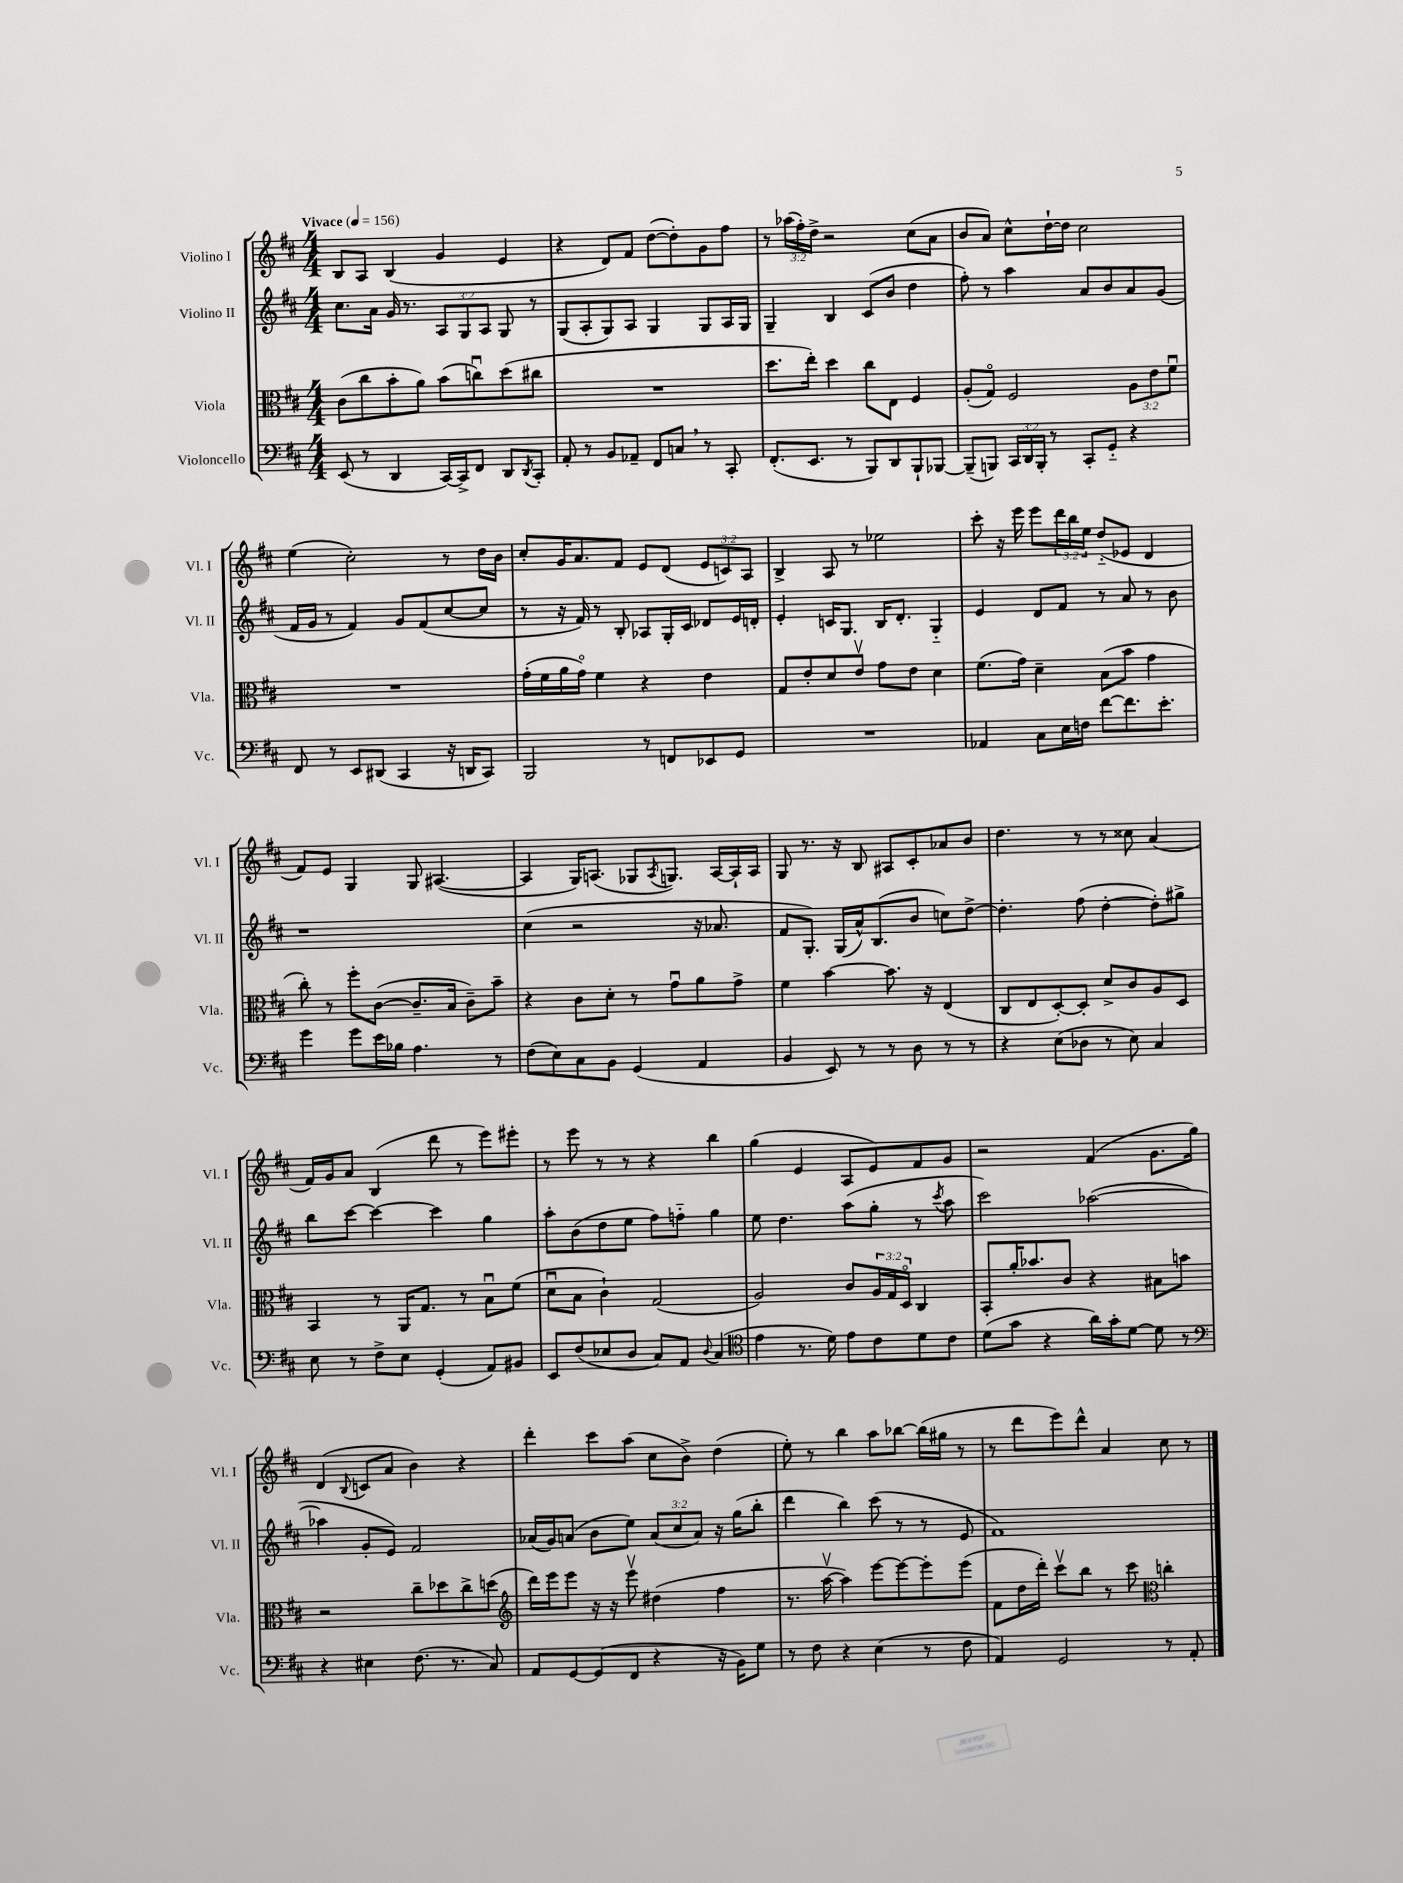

**kern	**kern	**kern	**kern
*staff4	*staff3	*staff2	*staff1
*clefF4	*clefC3	*clefG2	*clefG2
*k[f#c#]	*k[f#c#]	*k[f#c#]	*k[f#c#]
*M4/4	*M4/4	*M4/4	*M4/4
*MM156	*MM156	*MM156	*MM156
(8EE/	(8c#\L	8.cc#\L	8B/L
8r	8cc#\	.	8A/J
.	.	16a\Jk	.
4DD/	8b'\	16g/	(4B/
.	.	8.r	.
.	8a\J)	.	.
[16CC#/LL)	(8b\L	12A/L	4g/
16CC#^/]J	.	.	.
.	.	12G/	.
8FF#/J	8ccu\)	.	.
.	.	12A/J	.
8DD/L	(8dd\	8G/	4e/
8qDD/	.	.	.
8CC#'/J	8cc#\J	8r	.
=	=	=	=
8AA'/	1r	(8G/L	4r
8r	.	8A'/	.
8BB/L	.	8G/)	8d/L)
8AA-~/J	.	8A/J	8f#/J
8FF#/L	.	4G/	([8dd\L
8C/J	.	.	8dd'\])
8r	.	8G/L	8g\
8CC#'/	.	16A/L	8ff#\J
.	.	16G/JJ	.
=	=	=	=
(8.FF#'/L	8.dd\L	4G~/	8r
.	.	.	(24aa-\LL
.	.	.	24ff#'\)
8.EE/J	16ee'\Jk)	.	.
.	.	.	24dd^\JJ
.	4dd\	4B/	2r
8r	.	.	.
8BBB/L)	8cc#\L	(8c#/L	.
8DD/	8E\J	8b/J	.
8BBB`/	4F#/	4dd\	(8cc#\L
[8BBB-/J	.	.	8a\J
=	=	=	=
(8BBB-~/]L	(8A'/L	8ff#'\)	8b/L
8BBB/J)	8Go/J)	8r	8a/J)
24CC#/LL	2F#/	4aa\	8cc#^^\L
24DD/	.	.	.
24BBB'/JJ	.	.	.
8r	.	.	[16dd`\L
.	.	.	16dd\]JJ
8CC#'/L	.	8a/L	2cc#\
8GG'~/J	.	8b/	.
4r	12A\L	8a/	.
.	12e\	.	.
.	.	(8g/J	.
.	12f#u\J	.	.
=	=	=	=
8FF#/	1r	16f#/LL	(4ee\
.	.	16g/JJ	.
8r	.	8r	.
8EE/L	.	4f#/)	2cc#'\)
(8DD#/J	.	.	.
4CC#/	.	8g/L	.
.	.	(8f#/	.
16r	.	[8cc#/	8r
16DD/LK	.	.	.
8CC#/J)	.	8cc#/]J	16dd\LL
.	.	.	16b\JJ
=	=	=	=
2BBB/	(16g'\LL	8r	8cc#'/L
.	16f#\	.	.
.	16a\	16r	16g/K
.	16go\JJ)	16f#/)	8.a/
.	4f#\	8r	.
.	.	8B'/	8f#/J
8r	4r	8A-/L	8e/L
8FF/L	.	16G'/L	(8d/J
.	.	16c#/JJ	.
8EE-/	4e\	8d-/L	12e/L
.	.	.	12c/)
8GG/J	.	16e/L	.
.	.	.	12A/J
.	.	16d'/JJ	.
=	=	=	=
1r	8G/L	4e'/	4B^/
.	8e'/	.	.
.	8d/	16c/LK	8A/
.	.	8.G/J	.
.	8ev/J	.	8r
.	8g\L	16B/LK	2ee-\
.	.	8.d'/J	.
.	8e\J	.	.
.	4d\	4G'~/	.
=	=	=	=
4AA-/	(8.f#\L	4e/	8ccc#'\
.	.	.	16r
.	16g\Jk)	.	16eee\
8C#\L	4d~\	8d/L	8eee\L
16E\L	.	8f#/J	24ddd\L
.	.	.	24bb\
16F\JJ	.	.	.
.	.	.	24ee\JJ
[8f#\L	(8B\L	8r	(8dd'~/L
8.f#\]	8b\J	8a/	8e-/J
.	4g\	8r	4d/
8.e'\J	.	.	.
.	.	8b\	.
=	=	=	=
4g\	8cc#'\)	1r	8f#/L)
.	8r	.	8e/J
8g\L	8ff#'\L	.	4G/
16e\L	([8c#\J	.	.
16B-\JJ	.	.	.
4.A\	8.c#~/]L	.	8G/
.	.	.	([4.A#/
.	16B/Jk	.	.
.	8c#~\L)	.	.
8r	8b~\J	.	.
=	=	=	=
(8F#\L	4r	(4cc#\	4A#/]
8E\)	.	.	.
8C#\	8c#\L	2r	16G/LK)
.	.	.	(8.A/J
8BB\J	8d'\J	.	.
(4GG/	8r	.	8G-/L
.	.	.	8qA/
.	8gu\L	.	8.G/J)
4AA/	8a\	16r	.
.	.	8.a-/	[16A/LL
.	8g^\J	.	16A`/]
.	.	.	16A/JJ
=	=	=	=
4BB/	4f#\	8f#/L	8G/
.	.	8.G'/J)	8.r
8EE/)	[4b\	.	.
.	.	(16G/LL	16r
8r	.	16a^^/J)	8B/
.	.	(8.B/	.
8r	8.b\]	.	8A#/L
8D\	.	8b/J	8c#'/
.	16r	.	.
8r	(4E/	8cc\L)	8a-/
8r	.	[8dd^\J	8b/J
=	=	=	=
4r	8C#/L	4.dd'\]	4.dd\
.	8E/	.	.
(8E\L	[8D'/)	.	.
8D-\J	8D'/]J	(8ff#\	8r
8r	8d^/L	[4dd'\	8r
8E\)	8c#/	.	8cc##\
4C#/	8A/	8dd'\]L)	(4a/
.	8D/J	8gg#^\J	.
=	=	=	=
8E\	4BB/	8bb\L	16f#/LL)
.	.	.	16g/J
8r	.	[8ccc#\J	8a/J
8F#^\L	8r	4ccc#\_	(4B/
8E\J	16AA/LK	.	.
.	8.G/J	.	.
(4GG'/	.	4ccc#\]	8ddd\
.	8r	.	8r
8AA/L)	8Bu\L	4gg\	8eee\L)
8BB#/J	(8f#\J	.	8eee#'\J
=	=	=	=
8EE/L	8du\L	8aa'\L	8r
(8F#/	8B\J	(8b\	8eee\
8E-/	4c#`\)	8dd\	8r
8D/J	.	8ee\J	8r
8C#/L)	(2G/	8ff#\L)	4r
8AA/J	.	8ff'~\J	.
8qqD/	.	.	.
(4C#/	.	4gg\	4bb\
=	=	=	=
*clefC4	*	*	*
4e\	2A/)	8ee\	(4gg\
.	.	4.dd\	.
8.r	.	.	4e/
16d\)	.	.	.
8e\L	8c#/L	(8aa\L	8A/L
8c#\	24A/L	8gg'\J	8e/)
.	24G/	.	.
.	24Do/JJ	.	.
8d\	4C#/	8r	8f#/
.	.	8qccc#/	.
8c#\J	.	8aa\	8g/J
=	=	=	=
(8d\L	8BB'/L	2ccc#\)	2r
8g\J	16a'/K	.	.
.	8.b-/	.	.
4r	.	.	.
.	8c#/J	.	.
16a\LL)	4r	([2aa-\	(4f#/
16g'\J	.	.	.
[8d\J	.	.	.
8d\]	8B#\L	.	8.g\L
8r	8b\J	.	.
.	.	.	16gg\Jk)
=	=	=	=
*clefF4	*	*	*
4r	2r	4aa-\]	(4d/
.	.	.	8qqB/
4E#\	.	8g'/L	8c/L
.	.	8e/J)	8a/J
(8.F#\	8cc#~\L	2f#/	4b\)
.	8dd-\	.	.
8.r	.	.	.
.	8cc#^\	.	4r
8C#/)	(8dd\J	.	.
=	=	=	=
*	*clefG2	*	*
8AA/L	16ddd\LL)	(16a-/LL	4ddd'\
.	16eee\J	16g/J)	.
[8GG/	8eee\J	(8a/J	.
(8GG/]	16r	8b\L	8ccc#\L
.	16r	.	.
8FF#/J	8eeev\	8ee\J)	(8aa\J
4r	(4dd#\	(12a/L	8cc#\L
.	.	12cc#/	.
.	.	.	8b^\J)
.	.	12a/J)	.
16r	4ff#\	16r	(4dd\
16BB\LK)	.	(16gg\LK	.
8G\J	.	8bb'\J	.
=	=	=	=
8r	8.r	4ddd\	8ee'\)
8F#\	.	.	8r
.	[16aav\	.	.
4r	4aa\])	4bb\)	4bb\
(4E\	[8eee\L	(8ccc#\	8aa\L
.	8eee\_	8r	[8bb-\J
8r	8eee'\]	8r	(16bb-\]LL
.	.	.	16gg#\JJ
8F#\	(8eee\J	8e/	8r
=	=	=	=
4AA/)	8f#\L	1f#)	8r
.	16dd\L	.	8ddd\L
.	16ddd'\JJ)	.	.
2GG/	8ccc#v\L	.	8eee\)
.	8bb\J	.	8ddd^^\J
.	8r	.	4a/
.	8ccc#\	.	.
*	*clefC3	*	*
8r	4cc'\	.	8cc#\
8AA'/	.	.	8r
==	==	==	==
*-	*-	*-	*-
